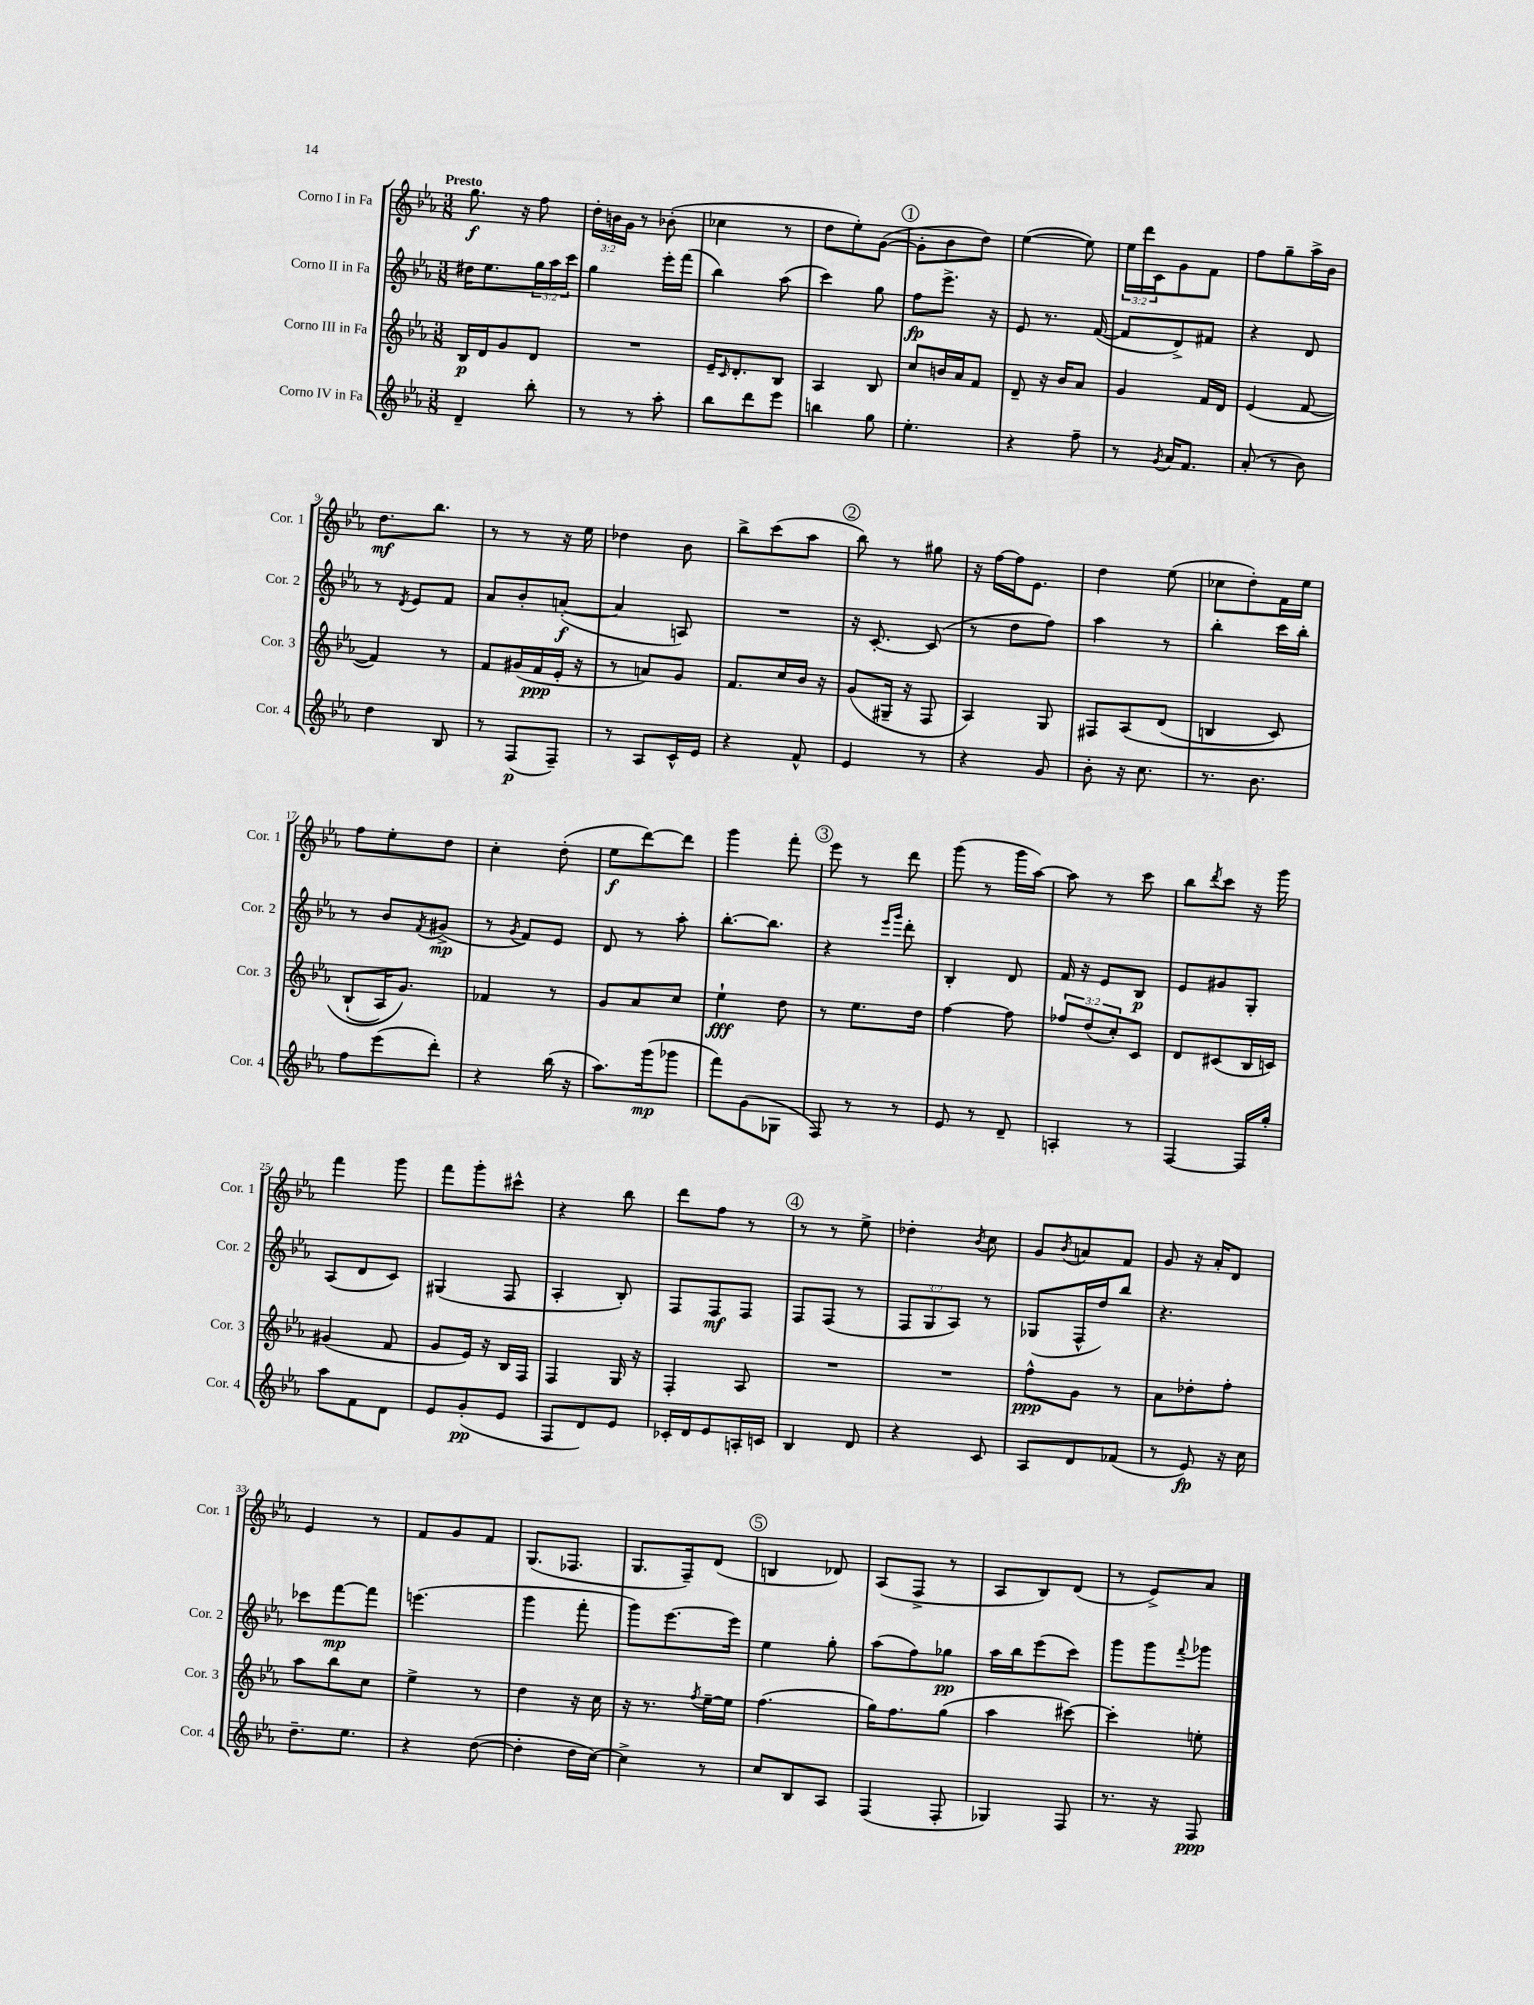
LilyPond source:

<<
\new StaffGroup <<
\new Staff = "s0" \with { instrumentName = "Corno I in Fa" shortInstrumentName = "Cor. 1" } {
    \clef treble \key ees \major \numericTimeSignature \time 3/8 \override Staff.TupletNumber.text = #tuplet-number::calc-fraction-text \tempo "Presto"
    g''8.\f r16 f''8 |
    \tuplet 3/2 { d''16-. b'16 g'16 } r8 bes'8-.( |
    ces''4 r8 |
    d''8 ees''8-.) g'8~( |
    \mark \markup { \circle "1" } g'8-. bes'8 d''8) |
    ees''4~( ees''8) |
    \tuplet 3/2 { ees''16 d'''16 c'16 } g'8 f'8 |
    f''8 g''8-- aes''16-> bes'16 |
    d''8.\mf bes''8. |
    r8 r8 r16 ees''16 |
    des''4 bes'8 |
    bes''8-> c'''8( aes''8 |
    \mark \markup { \circle "2" } bes''8) r8 gis''8 |
    r16 f''16~ f''16 ees'8. |
    d''4 ees''8( |
    ces''8 d''8-.) f'16 ees''16 |
    f''8 ees''8-. d''8 |
    c''4-. d''8-.( |
    ees''8\f d'''8~) d'''8 |
    g'''4 f'''8-. |
    \mark \markup { \circle "3" } ees'''8 r8 d'''8 |
    g'''8( r8 g'''16 aes''16~) |
    aes''8 r8 c'''8 |
    bes''8 \acciaccatura { d'''8 } c'''8 r16 g'''16 |
    f'''4 g'''8 |
    f'''8 g'''8-. cis'''8-^ |
    r4 bes''8 |
    d'''8 f''8 r8 |
    \mark \markup { \circle "4" } r8 r8 ees''8-> |
    des''4-. \acciaccatura { bes'8 } c''8 |
    g'8 \acciaccatura { bes'8 } a'8 f'8 |
    g'8 r16 aes'16-. d'8 |
    ees'4 r8 |
    f'8 g'8 f'8 |
    g8.( fes8. |
    g8. f16--) d'8( |
    \mark \markup { \circle "5" } b4 des'8) |
    aes8( f8-> r8 |
    aes8 bes8) d'8( |
    r8 ees'8->) aes'8 \bar "|." |
}
\new Staff = "s1" \with { instrumentName = "Corno II in Fa" shortInstrumentName = "Cor. 2" } {
    \clef treble \key ees \major \numericTimeSignature \time 3/8 \override Staff.TupletNumber.text = #tuplet-number::calc-fraction-text
    dis''16 ees''8. \tuplet 3/2 { g''16 aes''16 c'''16 } |
    g''4 ees'''16-. f'''16( |
    bes''4) aes''8( |
    c'''4) g''8 |
    \mark \markup { \circle "1" } f''8\fp ees'''8.-> r16 |
    ees'8 r8. f'16~( |
    f'8 d'8->) fis'8 |
    r4 d'8 |
    r8 \acciaccatura { d'8 } ees'8 f'8 |
    aes'8 bes'8-. a'8~-.\f( |
    a'4 a8) |
    R4. |
    \mark \markup { \circle "2" } r16 c'8.~-. c'8( |
    r8 d''8 f''8) |
    aes''4 r8 |
    bes''4-. c'''16 bes''16-. |
    r8 bes'8 \acciaccatura { f'8 } gis'8->\mp( |
    r8 \acciaccatura { g'8 } f'8) ees'8 |
    d'8 r8 aes''8-. |
    bes''8.~-. bes''8. |
    \mark \markup { \circle "3" } r4 \grace { ees'''16 g'''16 } d'''8-. |
    bes4-. d'8 |
    f'16 r16 ees'8 bes8\p |
    ees'8 gis'8 g8-. |
    aes8( d'8 c'8) |
    gis4( f8 |
    aes4-. bes8-.) |
    f8 f8\mf f8 |
    \mark \markup { \circle "4" } f8 f8( r8 |
    \tuplet 3/2 { f8 g8 aes8) } r8 |
    ges8( f16-^ d''16) bes''8 |
    r4. |
    ces'''8 f'''8~\mp f'''8 |
    e'''4.( |
    g'''4 f'''8-. |
    g'''8) ees'''8.~ ees'''16 |
    \mark \markup { \circle "5" } ees''4 g''8-. |
    aes''8( f''8) ges''8\pp |
    aes''16 bes''16 ees'''8( c'''8) |
    g'''8 g'''8 \appoggiatura { f'''8 } ges'''8 \bar "|." |
}
\new Staff = "s2" \with { instrumentName = "Corno III in Fa" shortInstrumentName = "Cor. 3" } {
    \clef treble \key ees \major \numericTimeSignature \time 3/8 \override Staff.TupletNumber.text = #tuplet-number::calc-fraction-text
    bes16\p d'16 g'8 d'8 |
    R4. |
    ees'16-- \grace { c'16 } d'8.-. bes8 |
    aes4 bes8 |
    \mark \markup { \circle "1" } c''8 b'16 aes'16 f'8 |
    d'8-- r16 bes'16 aes'8 |
    g'4 f'16 d'16 |
    ees'4( f'8~ |
    f'4) r8 |
    f'8 gis'16( f'16\ppp ees'16-. r16 |
    r8 a'8) g'8 |
    f'8. c''16 bes'16 r16 |
    \mark \markup { \circle "2" } g'8( gis16-- r16 f8 |
    aes4) g8 |
    fis8 aes8\( d'8( |
    b4 c'8) |
    bes8-!( aes16) g'8.\) |
    fes'4 r8 |
    g'8 aes'8 c''8 |
    ees''4-!\fff d''8 |
    \mark \markup { \circle "3" } r8 ees''8. d''16 |
    f''4~ f''8 |
    \tuplet 3/2 { fes''8 d''8( c''8-.) } c'8 |
    d'8 cis'8( bes16 c'16) |
    gis'4( f'8 |
    g'8 ees'16) r16 bes16 f16 |
    f4 g16 r16 |
    f4-. aes8 |
    \mark \markup { \circle "4" } R4. |
    R4. |
    f''8-^\ppp g'8 r8 |
    aes'8 des''8-. f''8-. |
    aes''8 bes''8 c''8 |
    ees''4-> r8 |
    d''4 r16 c''16 |
    r16 r8. \acciaccatura { f''8 } ees''16~-- ees''16 |
    \mark \markup { \circle "5" } f''4.( |
    g''16) f''8. g''8( |
    aes''4 cis'''8~) |
    cis'''4-. e''8-. \bar "|." |
}
\new Staff = "s3" \with { instrumentName = "Corno IV in Fa" shortInstrumentName = "Cor. 4" } {
    \clef treble \key ees \major \numericTimeSignature \time 3/8
    d'4-- bes''8-. |
    r8 r8 aes''8-. |
    bes''8 d'''8 ees'''8 |
    b''4 g''8 |
    \mark \markup { \circle "1" } ees''4.-. |
    r4 f''8-- |
    r8 \acciaccatura { g'8 } aes'16 f'8. |
    aes'8-.( r8 bes'8) |
    d''4 bes8 |
    r8 f8\p( f8--) |
    r8 aes8 c'16-^ ees'16 |
    r4 f'8-^ |
    \mark \markup { \circle "2" } ees'4 r8 |
    r4 g'8 |
    bes'8-. r16 c''8. |
    r8. bes'8. |
    f''8 ees'''8( d'''8-.) |
    r4 bes''16( r16 |
    aes''8.) g'''16\mp( ges'''8 |
    f'''8) g'8( ges8 |
    \mark \markup { \circle "3" } f8) r8 r8 |
    ees'8 r8 d'8-- |
    a4-. r8 |
    f4~ f16 g''16-. |
    aes''8 f'8 d'8 |
    ees'8 g'8-.\pp( ees'8 |
    f8 d'8) ees'8 |
    ces'16-. d'16 ees'8 a16-. c'16 |
    \mark \markup { \circle "4" } bes4 d'8 |
    r4 c'8 |
    aes8 d'8 fes'8( |
    r8 ees'8\fp) r16 c''16 |
    d''8.-- ees''8. |
    r4 d''8~( |
    d''4-. d''16 c''16~) |
    c''4-> r8 |
    \mark \markup { \circle "5" } c''8 bes8 aes8 |
    f4( f8-. |
    ges4) f8 |
    r8. r16 f8\ppp \bar "|." |
}
>>
>>
